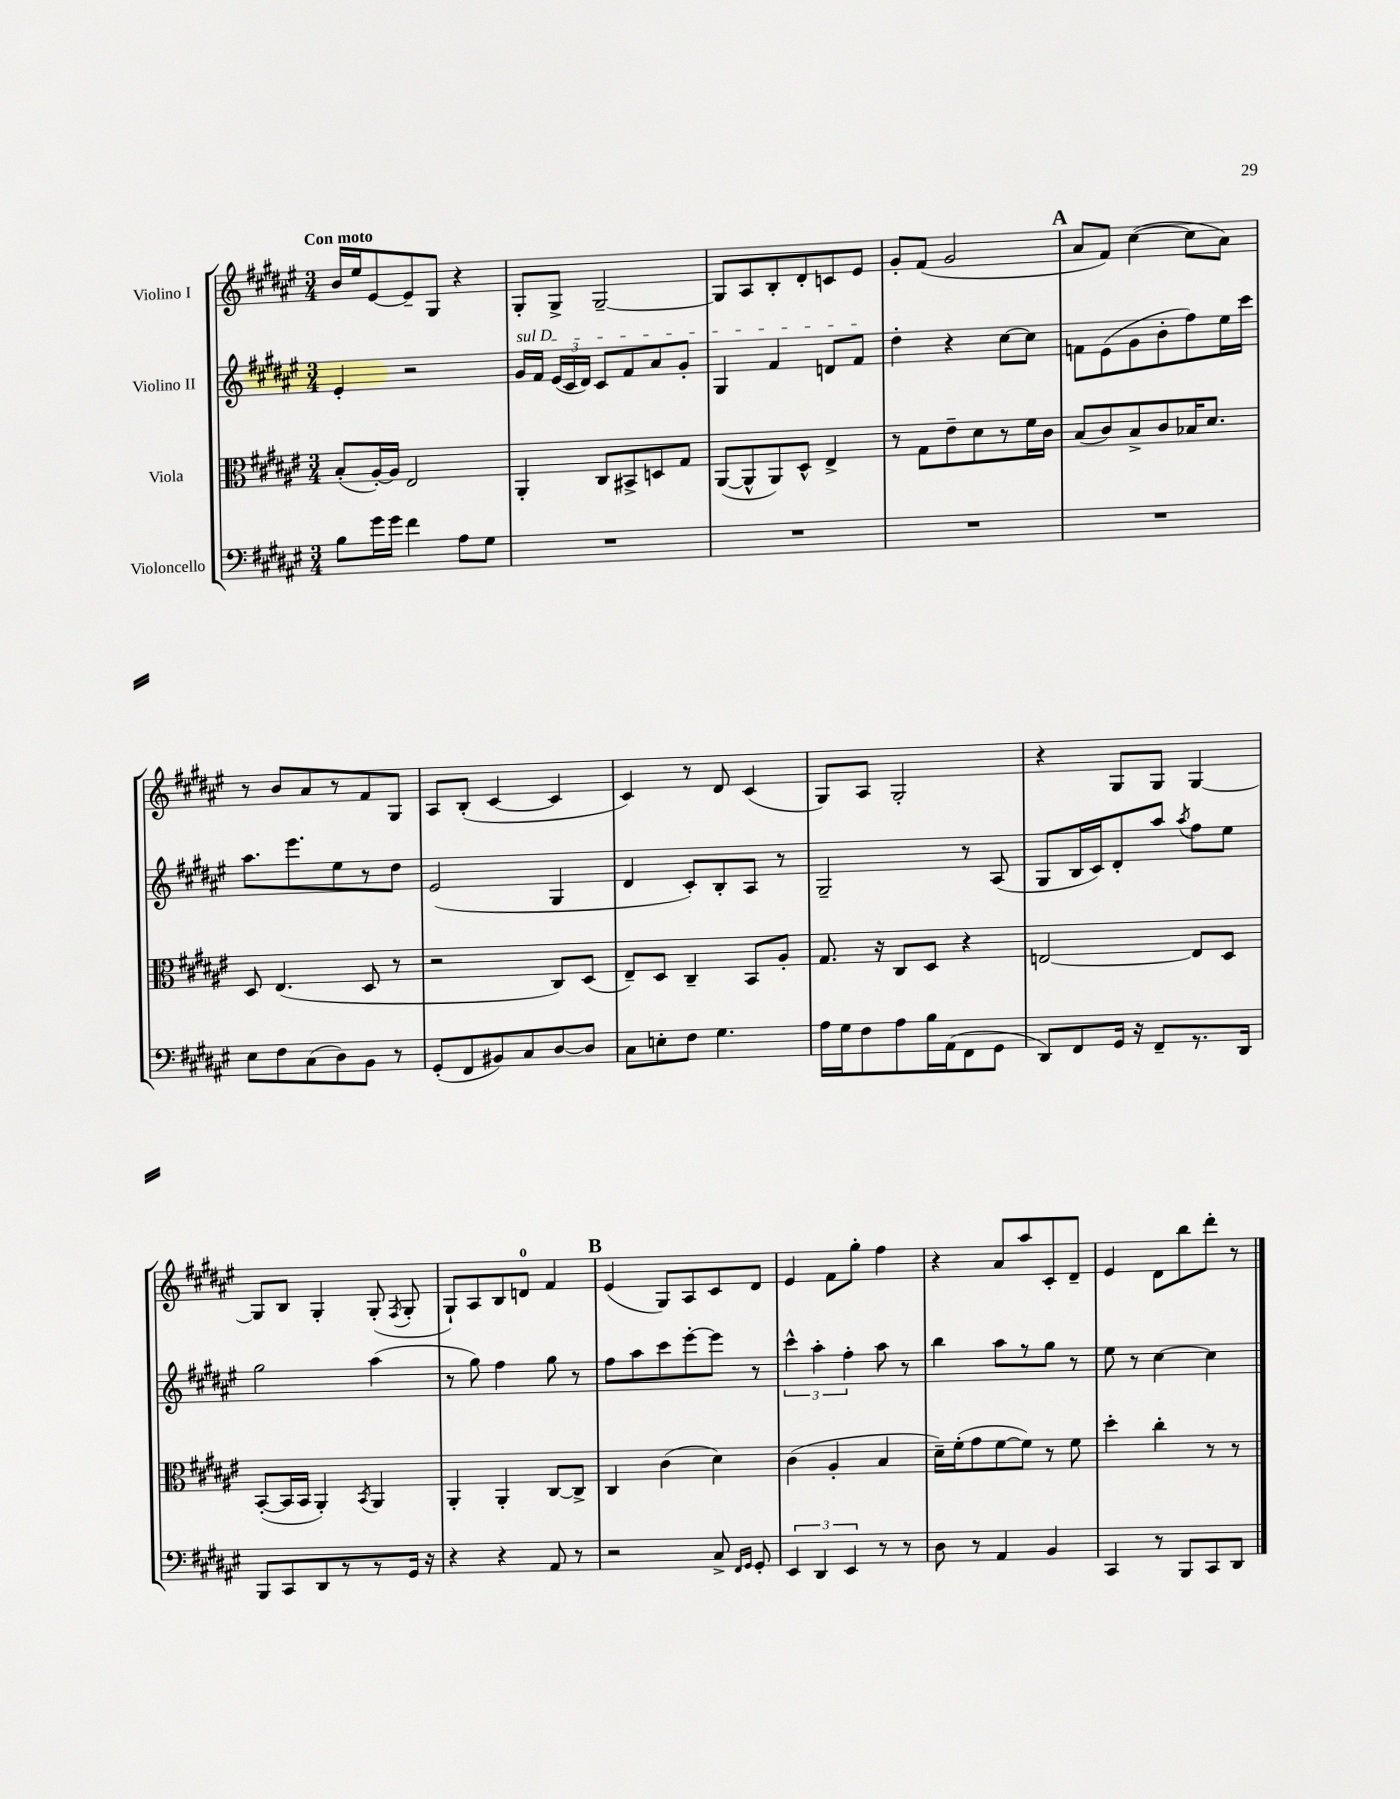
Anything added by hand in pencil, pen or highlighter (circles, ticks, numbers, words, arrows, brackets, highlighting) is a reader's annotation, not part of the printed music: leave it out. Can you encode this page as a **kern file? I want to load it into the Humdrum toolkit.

**kern	**kern	**kern	**kern
*part4	*part3	*part2	*part1
*staff4	*staff3	*staff2	*staff1
*I"Violoncello	*I"Viola	*I"Violino II	*I"Violino I
*clefF4	*clefC3	*clefG2	*clefG2
*k[f#c#g#d#a#e#]	*k[f#c#g#d#a#e#]	*k[f#c#g#d#a#e#]	*k[f#c#g#d#a#e#]
*M3/4	*M3/4	*M3/4	*M3/4
=1	=1	=1	=1
!	!	!	!LO:TX:a:B:t=Con moto
8B\L	(8B'/L	4e#'/	16b/LL
.	.	.	16ee#/J
16g#\L	[16A#'/L)	.	[8e#/
16g#\JJ	16A#/JJ]	.	.
4f#\	2E#/	2r	8e#~/]
.	.	.	8G#/J
8A#\L	.	.	4r
8G#\J	.	.	.
=2	=2	=2	=2
!	!	!LO:TX:a:i:t=sul D	!
2.r	4AA#'/	16g#/LL	8G#'/L
.	.	16f#/JJ	.
.	.	(24e#/LL	8G#^/J
.	.	24c#/	.
.	.	24d#/JJ)	.
.	8C#/L	8c#/L	[2G#~/
.	8BB#X^/	8f#/	.
.	8Dn/	8a#/	.
.	8G#/J	8g#'/J	.
=3	=3	=3	=3
2.r	([8AA#/L	4G#/	8G#/L]
.	8AA#^^/]	.	8A#/
.	8AA#/)	4f#/	8B'/
.	8D#^^/J	.	8d#'/
.	4E#^/	8dn/L	8cn/
.	.	8f#/J	8e#/J
=4	=4	=4	=4
2.r	8r	4dd#'\	8g#'/L
.	8G#\L	.	(8f#/J
.	8e#~\	4r	2g#/
.	8d#\	.	.
.	8r	[8cc#\L	.
.	16f#\L	8cc#\J]	.
.	16c#\JJ	.	.
!!LO:REH:place=s1:t=A
=5	=5	=5	=5
2.r	(8B/L	8fn\L	8a#/L
.	8c#/)	(8e#\	8f#/J)
.	8B^/	8g#\	([4cc#\
.	8c#/	8b'\	.
.	16B-X/K	8ff#\)	8cc#\L]
.	8.d#/J	.	.
.	.	16ee#\L	8a#\J)
.	.	16ccc#\JJ	.
!!LO:LB:g=z
=6	=6	=6	=6
8E#\L	8D#/	8.aa#\L	8r
8F#\	(4.E#/	.	8b/L
.	.	8.eee#\	.
(8C#\	.	.	8a#/
8D#\)	.	8ee#\	8r
8BB\J	8D#/	8r	8f#/
8r	8r	8dd#\J	8G#/J
=7	=7	=7	=7
(8GG#'/L	2r	(2e#/	8A#/L
8FF#/	.	.	(8B'/J
8BB#X/)	.	.	[4c#/
8C#/	.	.	.
[8D#/	8C#/L)	4G#/	4c#/]
8D#/J]	(8D#/J	.	.
=8	=8	=8	=8
8C#\L	8E#~/L)	4d#/	4c#/)
8En'\	8D#/J	.	.
8F#\J	4C#~/	8c#'/L)	8r
4.G#\	.	8B'/	8d#/
.	8BB/L	8A#/J	(4c#/
.	8A#'/J	8r	.
=9	=9	=9	=9
16A#\LL	8.G#/	2G#~/	8G#/L)
16G#\J	.	.	.
8F#\	.	.	8A#/J
.	16r	.	.
8A#\	8C#/L	.	2G#'/
16B\L	8D#/J	.	.
(16AA#\J	.	.	.
8FF#\	4r	8r	.
8GG#\J	.	(8A#/	.
=10	=10	=10	=10
8DD#/L)	[2En/	8G#/L	4r
8FF#/	.	16B/L	.
.	.	16c#/J)	.
16GG#/Jk	.	8d#'/	8G#/L
16r	.	.	.
8FF#~/L	.	8aa#/J	8G#/J
.	.	8qaa#/	.
8.r	8E/L]	8ff#\L	[4G#/
.	8D#/J	8ee#\J	.
16DD#/Jk	.	.	.
!!LO:LB:g=z
=11	=11	=11	=11
8BBB/L	([8BB'/L	2gg#\	8G#/L]
8CC#/	16BB/L]	.	8B/J
.	16BB/JJ	.	.
8DD#/	4AA#'/)	.	4G#'/
8r	.	.	.
.	8qBB/	.	.
8r	4AA#/	(4aa#\	(8G#'/
.	.	.	8qF#/
16GG#/Jk	.	.	8G#'/
16r	.	.	.
=12	=12	=12	=12
4r	4AA#'/	8r	8G#`/L)
.	.	8gg#\)	8A#/
4r	4AA#'/	4ff#\	8B/
.	.	.	8dn/J
8AA#/	[8C#/L	8gg#\	4f#/
8r	8C#^/J]	8r	.
!!LO:REH:place=s1:t=B
=13	=13	=13	=13
2r	4C#/	8ff#\L	(4e#/
.	.	8aa#\	.
.	(4c#\	8ccc#\	8G#/L)
.	.	[8eee#'\	8A#/
8C#^/	4d#\)	8eee#\J]	8c#/
16qqFF#/LL	.	.	.
16qqGG#/JJ	.	.	.
8GG#'/	.	8r	8d#/J
=14	=14	=14	=14
6EE#/	(4c#\	6ccc#^^\	4e#/
6DD#/	.	6aa#'\	.
.	4A#'/	.	8f#\L
6EE#/	.	6ff#'\	.
.	.	.	8gg#'\J
8r	4B/	8aa#\	4ff#\
8r	.	8r	.
=15	=15	=15	=15
8D#\	16d#~\LL)	4bb\	4r
.	(16f#'\J	.	.
8r	8g#\	.	.
4AA#/	[8f#\	8aa#\L	8a#/L
.	8f#\J])	8r	8aa#/
4BB/	8r	8gg#\J	8c#'/
.	8f#\	8r	8d#~/J
=16	=16	=16	=16
4CC#/	4dd#'\	8ee#\	4e#/
.	.	8r	.
8r	4cc#'\	[4cc#\	8d#\L
8BBB/L	.	.	8bb\
8CC#/	8r	4cc#\]	8ddd#'\J
8DD#/J	8r	.	8r
==	==	==	==
*-	*-	*-	*-
